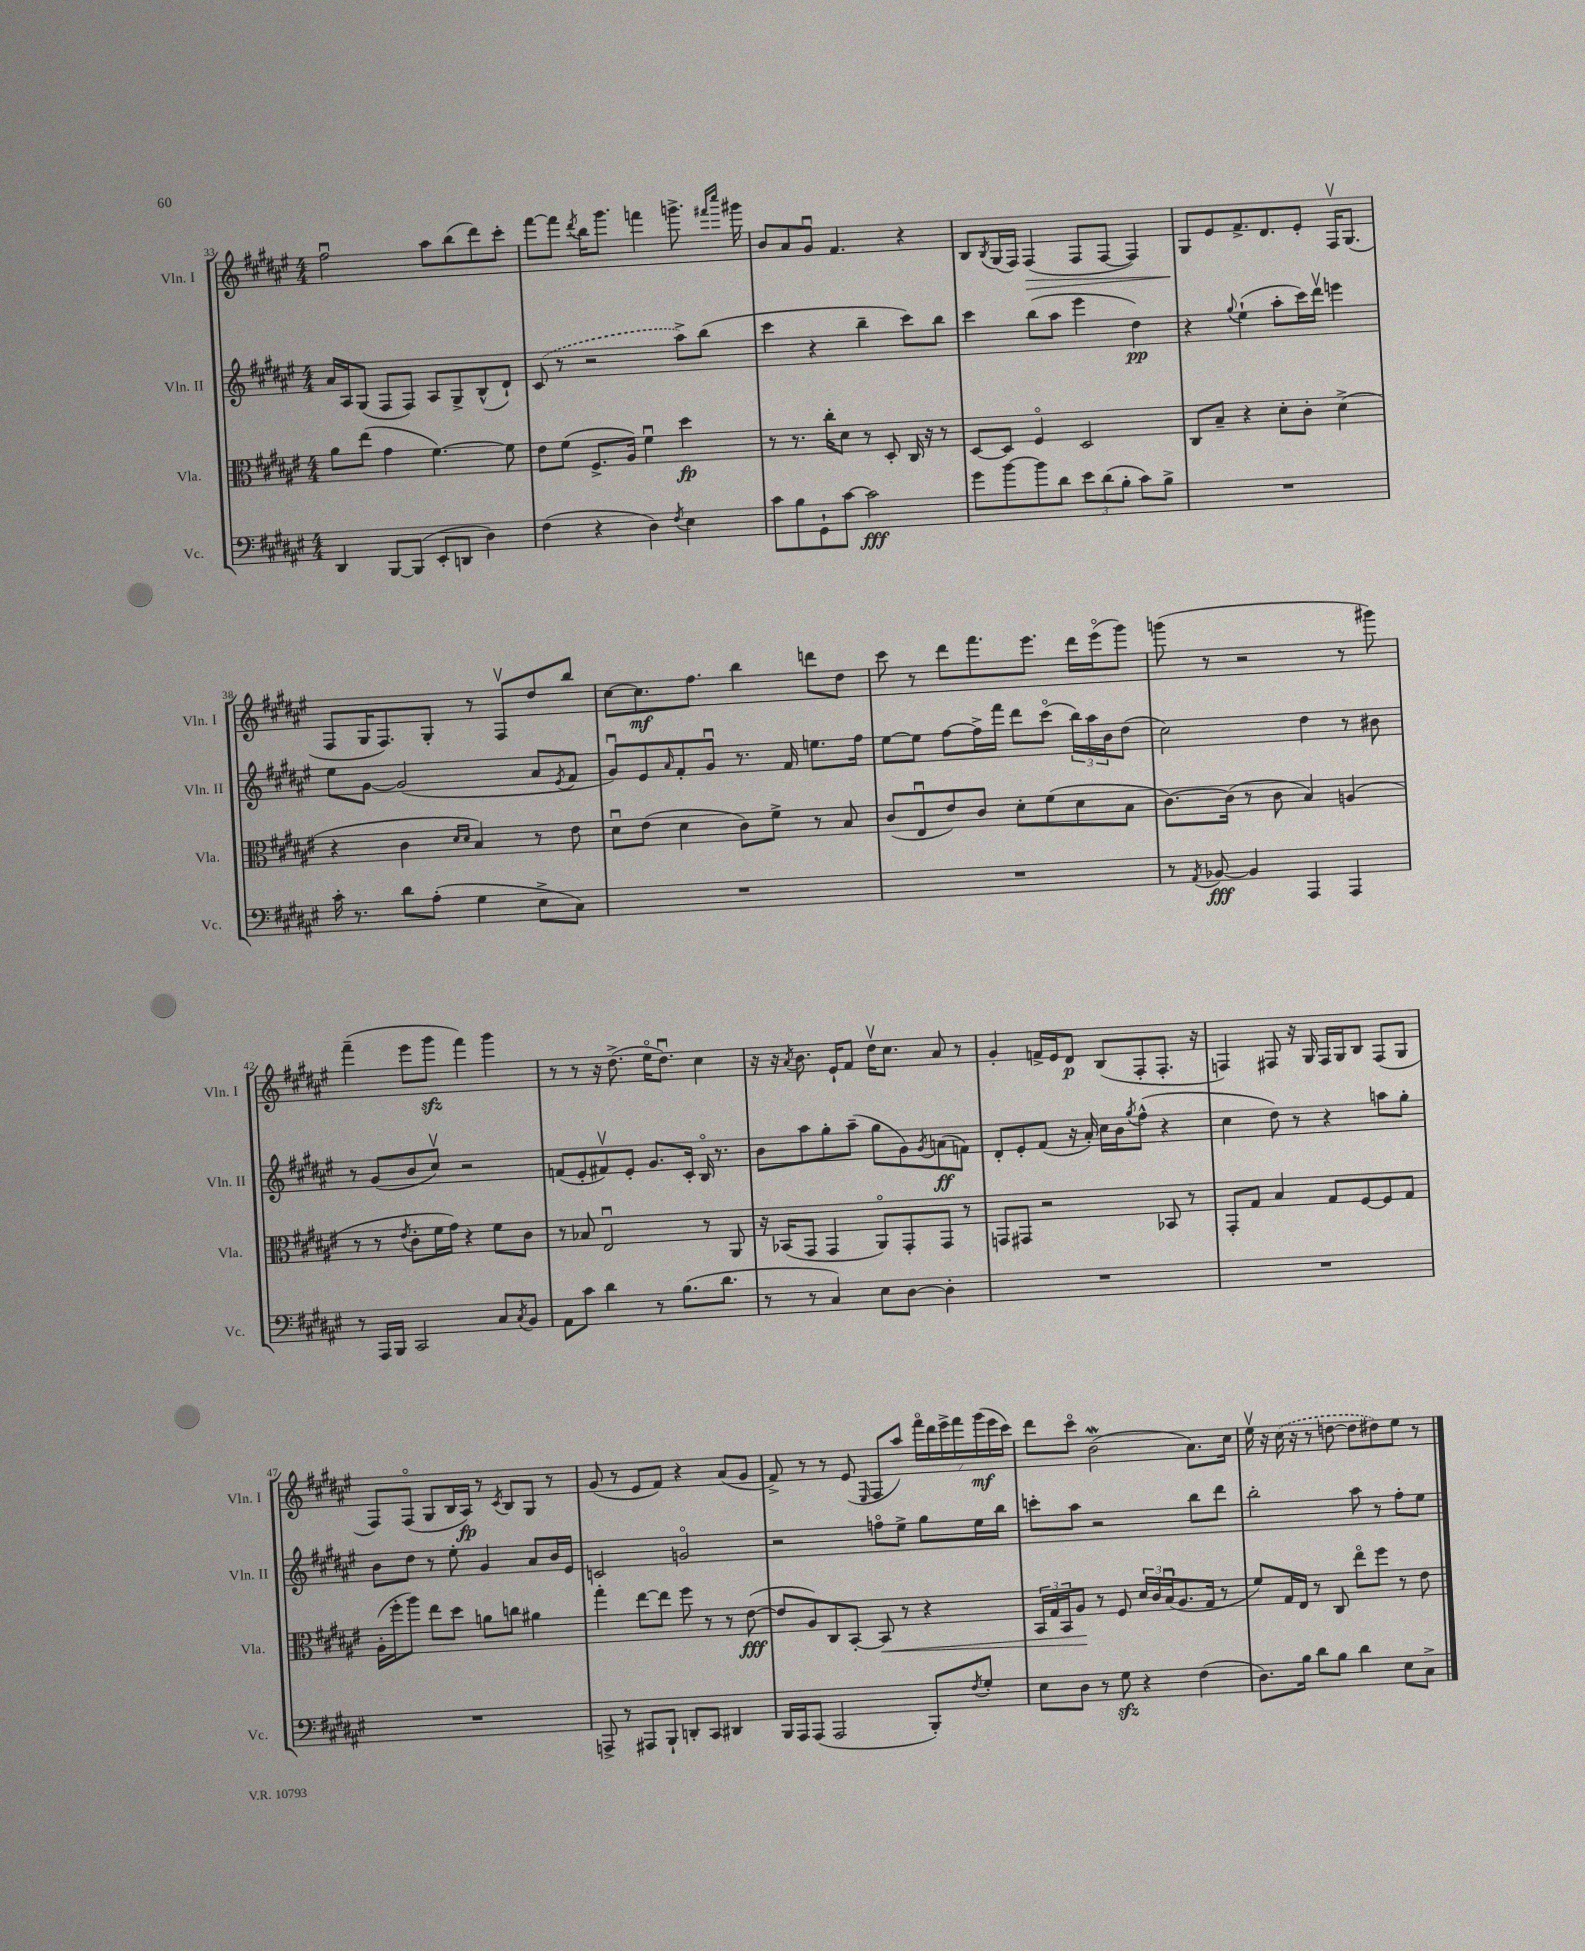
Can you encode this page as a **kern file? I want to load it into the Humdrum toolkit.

**kern	**kern	**kern	**kern
*staff4	*staff3	*staff2	*staff1
*clefF4	*clefC3	*clefG2	*clefG2
*k[f#c#g#d#a#e#]	*k[f#c#g#d#a#e#]	*k[f#c#g#d#a#e#]	*k[f#c#g#d#a#e#]
*M4/4	*M4/4	*M4/4	*M4/4
4DD#/	8a#\L	16a#/LL	2ff#u\
.	.	16A#/J	.
.	(8ee#\J	(8G#/J	.
[8BBB/L	4g#\	8F#/L	.
(8BBB/]J	.	8F#/J)	.
8EE#'/L	[4.f#\)	8A#/L	8aa#\L
8DD/J	.	8G#^/	(8bb\
4D#\)	.	(8B^^/	8ddd#\)
.	8f#\]	8d#`/J)	8ccc#'\J
=	=	=	=
(4F#\	8e#\L	(8c#/	[8fff#\L
.	(8f#\J	8r	8fff#\]J
.	.	.	8qddd#/
4r	8.F#^/L	2r	16bb\LK
.	.	.	8.ggg#\J
.	16A#/Jk)	.	.
4D#\)	4f#u\	.	4fff\
8qF#/	.	.	.
4E#\	4dd#\	8aa#^\L)	8.ggg^\
.	.	(8bb\J	.
.	.	.	16qqfff#/LL
.	.	.	16qqcccc#/JJ
.	.	.	16ggg#\
=	=	=	=
8c#\L	8r	4ccc#\	8b/L
8B\	8.r	.	8a#/
8GG#`\	.	4r	8g#u/J
.	16cc#'\LK	.	.
[8c#\J	8d#\J	.	4.f#/
2c#\]	8r	4bb~\	.
.	8D#'/	.	.
.	16C#/	8ccc#\L)	4r
.	16r	.	.
.	8r	8bb\J	.
=	=	=	=
8g#\L	[8D#/L	4ccc#\	8B/L
.	.	.	8qB/
[8b\	8D#/]J	.	(16G#/L
.	.	.	16F#/JJ)
8b\]	4F#o/	(8bb\L	(4F#/
8d#\J	.	8aa#\J	.
12e#\L	2D#/	4eee#\	8F#/L
(12d#\	.	.	.
.	.	.	[8F#/J
12B'\J	.	.	.
8c#\L)	.	4dd#\)	4F#/])
8B^\J	.	.	.
=	=	=	=
1r	8C#/L	4r	8G#/L
.	8B~/J	.	8e#/
.	.	8qqgg#/	.
.	4r	(4ee#`\	8.f#^/
.	.	.	8.d#/
.	8d#'\L	8aa#'\L	.
.	8c#'\J	16ccc#\L)	8e#'/J
.	.	16ddd#v\JJ	.
.	(4d#^\	4eee\	16F#v/LK
.	.	.	(8.G#/J
=	=	=	=
16c#'\	4r	8ee#\L	8F#/L
8.r	.	.	.
.	.	[8g#\J	16G#/K
.	.	.	8.F#/)
8d#\L	4c#\	(2g#/]	.
(8A#'\J	.	.	8G#'/J
.	16qqd#/LL	.	.
.	16qqd#/JJ	.	.
4G#\	4B/)	.	8r
.	.	.	8F#v/L
8E#^\L	8r	8a#/L	8dd#/
.	.	8qe#/	.
8C#\J)	8e#\	8f#/J	8bb/J
=	=	=	=
1r	8d#u\L	8g#u/L)	[8cc#\L
.	(8e#\J	8e#/	8.cc#\]
.	.	16qqa#/	.
.	4d#\	8f#'/	.
.	.	.	8.ff#\J
.	.	8g#u/J	.
.	8c#\L)	8.r	4bb\
.	8f#^\J	.	.
.	.	16f#/	.
.	8r	8.ee\L	8ddd\L
.	8B/	.	8dd#\J
.	.	16ff#\Jk	.
=	=	=	=
1r	(8c#/L	[8ee#\L	8ccc#\
.	8E#u/	8ee#\]J	8r
.	8e#/)	[8ff#\L	8ddd#\L
.	8c#/J	16ff#^\]L	8.fff#\
.	.	16fff#\JJ	.
.	8d#'\L	8ddd#\L	.
.	.	.	8.eee#\J
.	(8f#\	(8ccc#o\J	.
.	8d#\	24bb\LL)	16ddd#\LL
.	.	24aa#\	.
.	.	.	(16eee#o\J
.	.	24b\J	.
.	8B\J	(8dd#\J	8ggg#\J)
=	=	=	=
8r	[8.c#\L)	2cc#\)	(8ggg\
8qAA#/	.	.	.
[8BB-/	.	.	8r
.	(16c#\]Jk	.	.
4BB-/]	8r	.	2r
.	8c#\	.	.
4AAA#/	4B/)	4dd#\	.
4AAA#/	(4A/	8r	8r
.	.	8b#\	8ggg#\)
=	=	=	=
8r	8r	8r	(4fff#~\
16AAA#/LL	8r	(8g#/L	.
16BBB/JJ	.	.	.
.	8qe#/	.	.
2CC#/	8c#'\L	8b/	8eee#\L
.	16f#\L	8cc#v/J)	8ggg#\J
.	16g#\JJ)	.	.
.	4r	2r	4fff#\)
8C#/L	8f#\L	.	4ggg#\
8qC#/	.	.	.
8BB/J	8c#\J	.	.
=	=	=	=
8AA#\L	8r	(8f/L	8r
8c#\J	8B-/	8e#'/	8r
4d#\	2E#u/	8f#v/)	16r
.	.	.	(8.dd#^\
.	.	8e#'/J	.
8r	.	8.g#/L	16ee#o\LK
.	.	.	8.dd#u\J)
(8.B\L	.	.	.
.	.	16c#'/Jk	.
.	8r	16Bo/	4cc#\
8.d#\J	.	8.r	.
.	8AA#/	.	.
=	=	=	=
8r	16r	8b\L	16r
.	(16BB-/LK	.	16r
.	.	.	8qa#/
8r	8GG#/J	8aa#\	8.b\
4C#/)	4GG#/	8gg#'\	.
.	.	.	16e#`/LK
.	.	(8aa#~\J	8f#/J
8E#\L	8AA#o/L)	8gg#\L	16dd#v\LK
.	.	.	8.cc#\J
[8D#\J	8GG#'/	8g#\)	.
.	.	8qg#/	.
4D#'\]	8GG#/J	(8a\	8a#/
.	8r	8f\J)	8r
=	=	=	=
1r	8GG/L	8d#'/L	4g#'/
.	8GG#/J	8e#'/	.
.	2r	(8f#/J	16f^/LL
.	.	.	16e#/J
.	.	16r	8d#/J
.	.	16a#'/)	.
.	.	16cc#\LL	(8B/L
.	.	16b\J	.
.	.	8qgg#/	.
.	.	(8ff#^^\J	8F#'/
.	8BB-/	4r	8.F#'/J
.	8r	.	.
.	.	.	16r
=	=	=	=
1r	8GG#'/L	4cc#\	4F/)
.	8G#/J	.	.
.	4B/	8dd#\)	8F#/
.	.	8r	16r
.	.	.	16G#/
.	8G#/L	4r	16F#/LL
.	.	.	16G#/J
.	[8F#/	.	8B/J
.	8F#/]	8aa\L	(8F#/L
.	8G#/J	8gg#'\J	8G#/J
=	=	=	=
1r	(16A#'\LL	8b\L	8F#/L)
.	16ff#'\J	.	.
.	8aa#\J)	8dd#\J	(8F#o/J
.	8ee#\L	8r	8G#/L
.	8dd#\J	8ee#'\	16B/L
.	.	.	16A#/JJ)
.	8a\L	4g#/	8r
.	.	.	8qc#/
.	8cc\J	.	8B/L
.	4a#\	8a#/L	8G#/J
.	.	16b/L	8r
.	.	16e#/JJ	.
=	=	=	=
8AAA^/	4gg#'\	2c/	(8g#/
8r	.	.	8r
8AAA#/L	[8ee#\L	.	8e#/L
8BBB`/J	8ee#\]J	.	8f#/J)
8DD'/L	8ff#\	2go/	4r
8CC#/J	8r	.	.
4DD#/	8r	.	(8a#/L
.	([8e#\	.	8g#/J
=	=	=	=
16BBB/LL	8e#/]L	2r	8f#^/)
16AAA#/J	.	.	.
(8AAA#/J	8A#/)	.	8r
2AAA#/	8C#/	.	8r
.	[8BB'/J	.	(8e#/
.	.	.	16qqE#/
.	8BB/]	8ffo\L	8F#/L
.	8r	8ee#^\J	8aa#/J)
8BBB'/L)	4r	8gg#\L	28fff#o\LL
.	.	.	28ddd#\
.	.	.	28eee#^\
.	.	.	28fff#\
8qF#/	.	.	.
8G#'/J	.	16ee#\L	.
.	.	.	(28ggg#\
.	.	.	28eee#\
.	.	16bb\JJ	.
.	.	.	28ccc#\JJ)
=	=	=	=
8E#\L	24BB/LL	8ccc'\L	8ddd#\L
.	24G#/	.	.
.	24BB/J	.	.
8D#\J	8A#/J	8aa#\J	8ccc#o\J
8r	8r	2r	(2b\
8G#\	8F#/	.	.
4r	24d#/LL	.	.
.	24c#/	.	.
.	(24Bu/J	.	.
.	8.A#/	.	.
(4F#\	.	8bb\L	8.a#\L)
.	16G#/Jk	.	.
.	8r	8ddd#\J	.
.	.	.	16cc#\Jk
=	=	=	=
8.D#\L)	8f#/L)	2bb'\	16ee#v\
.	.	.	16r
.	16G#/L	.	(16cc#\
16B\Jk	16E#/JJ	.	16r
8d#\L	8r	.	8r
8B\J	8C#/	.	[8dd\
4d#\	8ee#o\L	8aa#\	8dd\]L
.	8ff#\J	8r	8dd#\)
8E#\L	8r	8ff#'\L	8ee#\J
8C#^\J	8e#\	8ee#\J	8r
==	==	==	==
*-	*-	*-	*-
